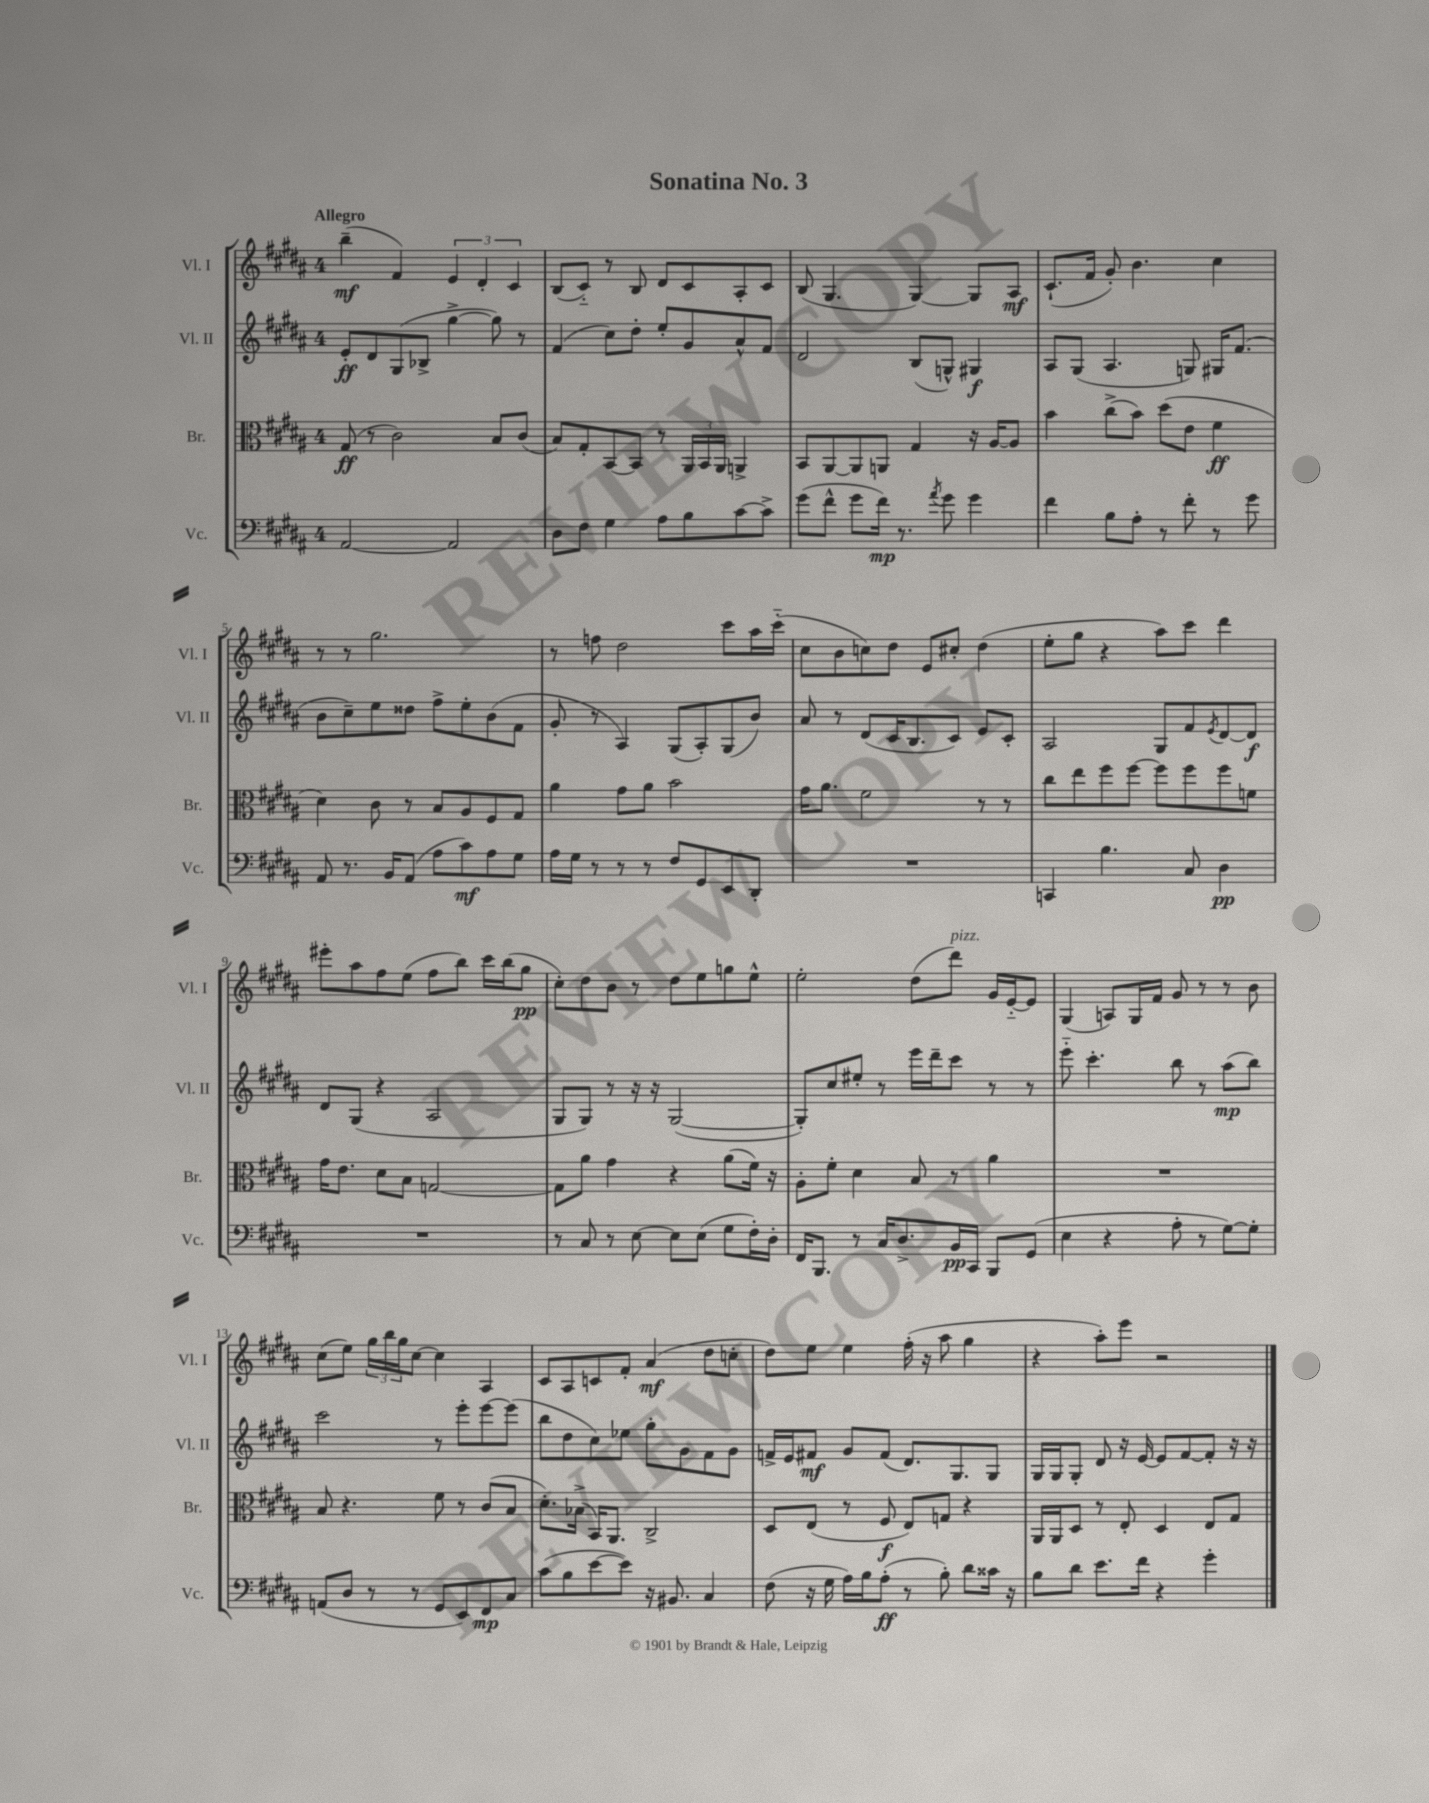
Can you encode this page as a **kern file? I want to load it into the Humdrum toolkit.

**kern	**kern	**kern	**kern
*staff4	*staff3	*staff2	*staff1
*clefF4	*clefC3	*clefG2	*clefG2
*k[f#c#g#d#a#]	*k[f#c#g#d#a#]	*k[f#c#g#d#a#]	*k[f#c#g#d#a#]
*M4/4	*M4/4	*M4/4	*M4/4
[2AA#	(8G#	8e'	(4bb~
.	8r	8d#	.
.	2c#)	(8G#	4f#)
.	.	8B-^	.
2AA#]	.	[4gg#^	6e
.	.	.	6d#'
.	8B	8gg#])	.
.	.	.	6c#
.	(8c#	8r	.
=	=	=	=
8D#	8B)	(4f#	(8B
8F#	8G#'	.	8c#'~)
4G#	[8BB	8cc#)	8r
.	8BB]	8dd#'	8B
8A#	8r	8ee'	8d#
8B	24AA#	8g#	8c#
.	24BB	.	.
.	24AA#	.	.
[8c#	4AA^	8a#^^	8A#'
8c#^]	.	8f#	8c#
=	=	=	=
(8g#	8BB	2d#	(8B
8f#^^	[8AA#	.	4.G#
8g#	8AA#]	.	.
16f#)	8AA	.	.
8.r	.	.	.
.	4G#	(8B	[4G#)
8qa#	.	.	.
8g#	.	8G^^)	.
4g#	16r	4G#	8G#]
.	[16A#	.	.
.	8A#]	.	8A#
=	=	=	=
4f#	4b	8A#	(8.c#`
.	.	(8G#	.
.	.	.	16f#
8B	(8cc#^	4.A#	8g#')
8A#'	8b)	.	4.b
8r	(8dd#	.	.
8f#'	8e	8G)	.
8r	4f#	16G#	4cc#
.	.	(8.f#	.
8g#	.	.	.
=	=	=	=
8AA#	4d#)	8b	8r
8.r	.	8cc#~)	8r
.	8c#	8ee	2.gg#
16BB	.	.	.
(8AA#	8r	8dd##	.
8A#	8B	8ff#^	.
8c#)	8A#	8ee'	.
8A#	8F#	(8b	.
8G#	8G#	8f#	.
=	=	=	=
16A#	4a#	8g#'	8r
16G#	.	.	.
8r	.	8r	8ff
8r	8g#	4A#)	2dd#
8r	8a#	.	.
8F#	2b	(8G#	.
8GG#	.	8A#')	.
8EE	.	(8G#	8ccc#
8DD#'	.	8b)	16aa#
.	.	.	(16ccc#'~
=	=	=	=
1r	16g#	8a#	8cc#
.	8.a#	.	.
.	.	8r	8b
.	2f#	(8d#	8cc)
.	.	16c#	8dd#
.	.	8.B	.
.	.	.	8e
.	.	8c#)	8cc#'
.	8r	8e	(4dd#
.	8r	8c#'	.
=	=	=	=
4CC	8cc#	2A#	8ee'
.	8ee	.	8gg#
4.B	8ff#	.	4r
.	[8ff#	.	.
.	8ff#]	8G#	8aa#)
8C#	8ff#	8f#	8ccc#
.	.	8qe	.
4D#	8ff#	[8d#	4ddd#
.	8f	8d#]	.
=	=	=	=
1r	16g#	8d#	8eee#'
.	8.e	.	.
.	.	(8G#	8aa#
.	8d#	4r	8ff#
.	8B	.	(8ee
.	[2G	2A#	8ff#
.	.	.	8bb)
.	.	.	16ccc#
.	.	.	(16bb
.	.	.	8gg#
=	=	=	=
8r	8G]	8G#	8cc#')
8C#	8a#	8G#)	8dd#
8r	4g#	8r	8b
[8E	.	16r	8r
.	.	16r	.
8E]	4r	([2G#	8dd#
(8E	.	.	8ee
8G#	(8a#	.	8gg
16F#')	16f#)	.	8ee^^
16D#'	16r	.	.
=	=	=	=
16FF#	8A#'	8G#'])	2ee'
8.BBB	.	.	.
.	8f#'	8cc#	.
8r	4d#	8ee#'	.
16C#	.	8r	.
8.D#^	.	.	.
.	8B	16eee	(8dd#
.	.	16ddd#~	.
16BB	8r	8ccc#	8ddd#)
16CC#	.	.	.
8BBB	4a#	8r	16g#
.	.	.	[16e'~
(8GG#	.	8r	8e]
=	=	=	=
4E	1r	8eee'~	(4G#
.	.	4.ccc#'	.
4r	.	.	8A)
.	.	.	16G#
.	.	.	16f#
8A#'	.	8bb	8g#
8r	.	8r	8r
[8G#)	.	(8aa#	8r
8G#']	.	8bb)	8b
=	=	=	=
(8AA	8B	2ccc#	(8cc#
8D#	4.r	.	8ee)
8r	.	.	24gg#
.	.	.	24bb
.	.	.	24gg#
8r	.	.	[8cc#
8GG#	8f#	8r	4cc#]
8EE)	8r	8eee'	.
8FF#	(8c#	[8eee	4A#
8C#	8B	(8eee]	.
=	=	=	=
(8c#	8.d#')	8bb	8c#
8B	.	8dd#	8A#
.	(16B-^	.	.
[8e	16BB)	8cc#)	8c
.	8.AA#	.	.
8e])	.	8ee-	8f#'
16r	2C#^	8gg#'	(4a#
8.BB#	.	.	.
.	.	8g#	.
4C#	.	8f#	8dd#
.	.	8g#	8cc'
=	=	=	=
(8F#	8D#	16f^	8dd#)
.	.	16e	.
16r	(8E	8f#	8ee
16G#	.	.	.
16A#)	8r	8g#	4ee
16B	.	.	.
(8A#'	8F#	(8f#	.
8r	8E)	8.d#)	(16ff#'
.	.	.	16r
8B')	8G	.	8aa#
.	.	8.G#	.
8d#	4r	.	4gg#
16c##	.	8G#	.
16r	.	.	.
=	=	=	=
8B	16AA#	16G#	4r
.	16AA#	16G#	.
8d#	8D#	8G#'	.
8.e	8r	8d#	8aa#')
.	8E'	16r	8eee
16f#	.	[16e	.
4r	4D#	8e]	2r
.	.	[8f#	.
4g#'	8E	8f#']	.
.	8G#	16r	.
.	.	16r	.
==	==	==	==
*-	*-	*-	*-
